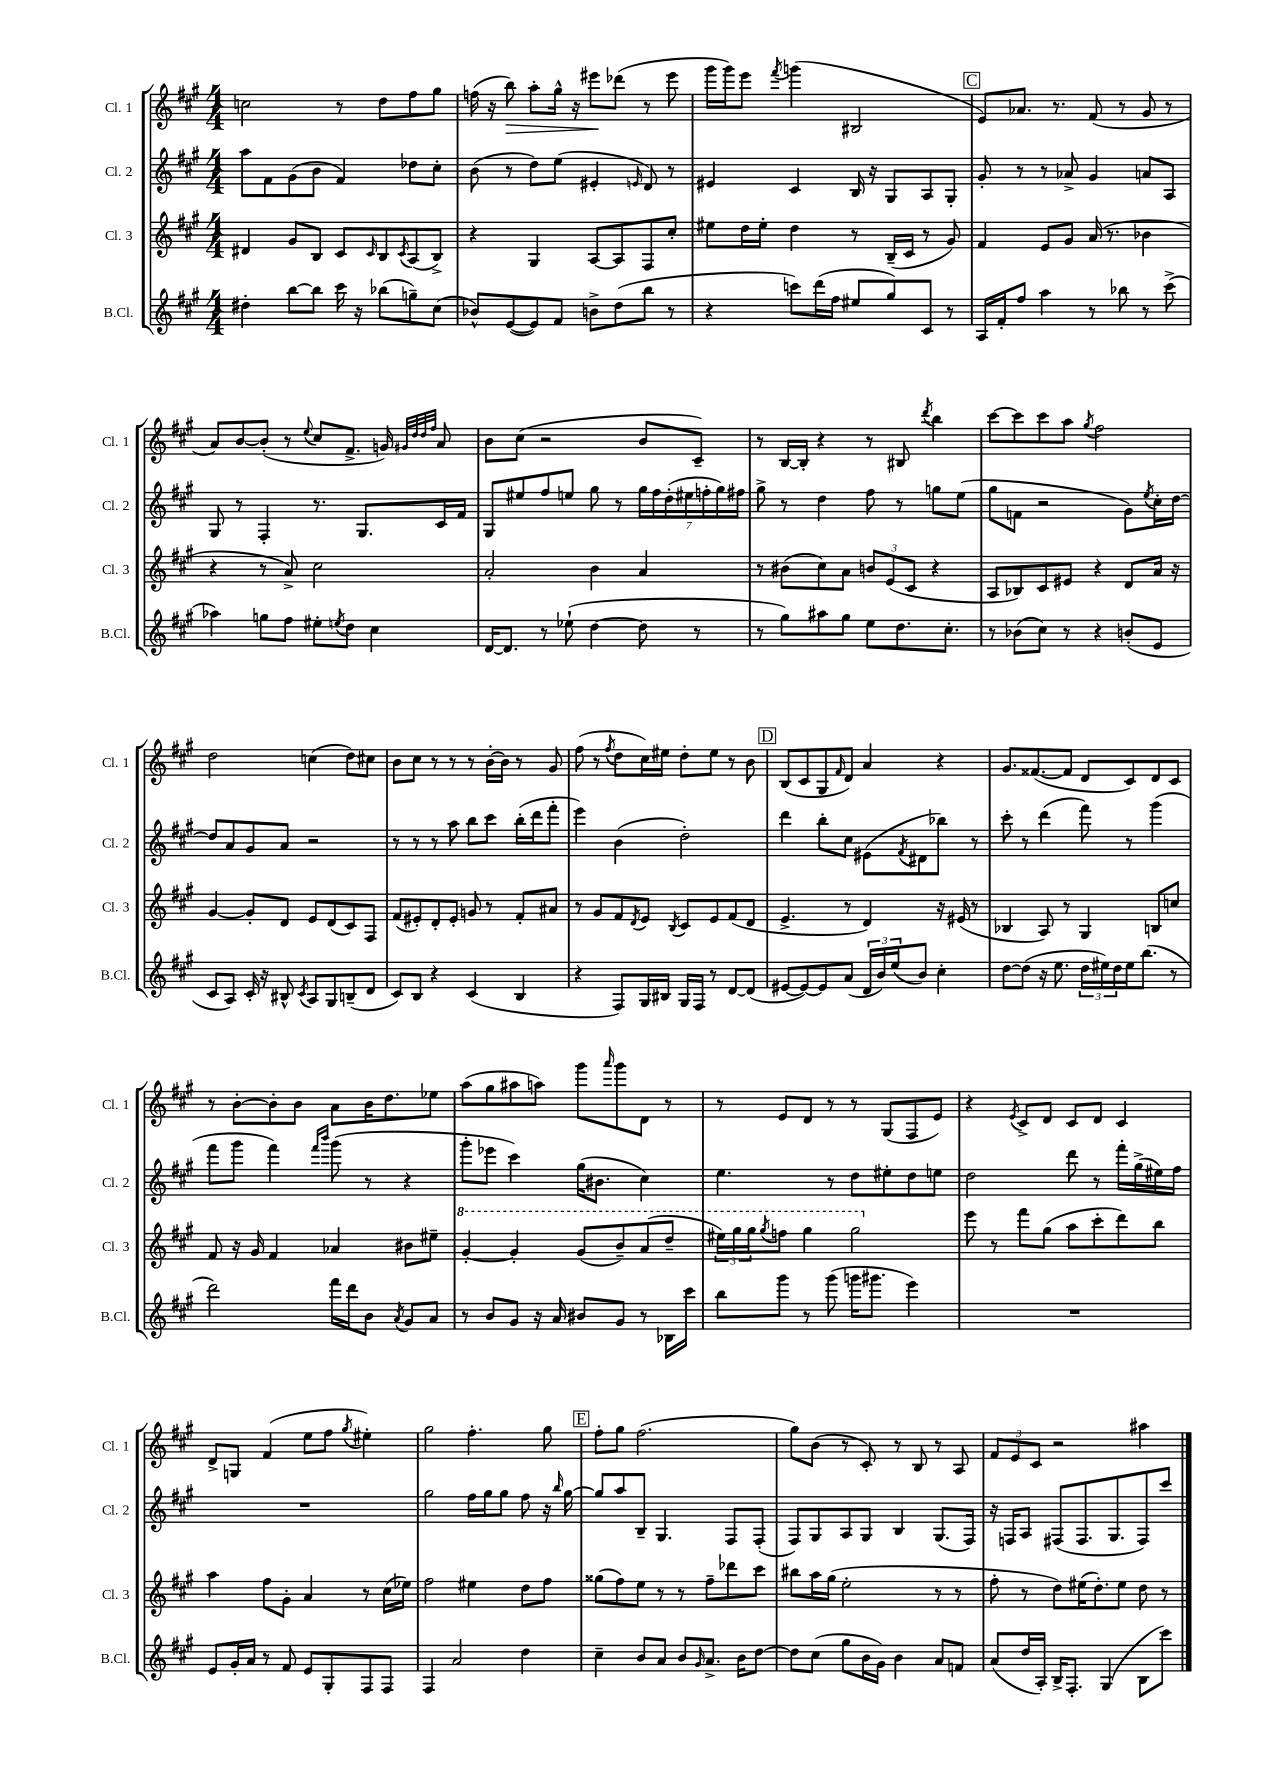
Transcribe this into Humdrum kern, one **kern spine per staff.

**kern	**kern	**kern	**kern	**dynam
*part4	*part3	*part2	*part1	*part1
*staff4	*staff3	*staff2	*staff1	*staff1
*I"B.Cl.	*I"Cl. 3	*I"Cl. 2	*I"Cl. 1	*
*I'B.Cl.	*I'Cl. 3	*I'Cl. 2	*I'Cl. 1	*
*clefG2	*clefG2	*clefG2	*clefG2	*
*k[f#c#g#]	*k[f#c#g#]	*k[f#c#g#]	*k[f#c#g#]	*
*M4/4	*M4/4	*M4/4	*M4/4	*
=32	=32	=32	=32	=32
4dd#X'\	4d#X/	8aa\L	2ccn\	.
.	.	8f#\	.	.
[8bb\L	8g#/L	(8g#\	.	.
8bb\J]	8B/J	8b\J	.	.
16ccc#\	8c#/L	4f#/)	8r	.
16r	.	.	.	.
.	16qqc#/	.	.	.
(8bb-X\L	8B/	.	8dd\L	.
.	8qc#/	.	.	.
8ggn~\)	(8A/	8dd-X\L	8ff#\	.
(8cc#\J	8B^/J)	8cc#'\J	8gg#\J	.
=33	=33	=33	=33	=33
8b-X^^/L)	4r	(8b\	(16ffn\	.
.	.	.	16r	.
!	!	!	!	!LO:HP:b
([8e/	.	8r	8bb\)	>
8e/])	4G#/	8dd\L)	8aa'\L	.
8f#/J	.	(8ee\J	16gg#^^\Jk	.
.	.	.	16r	.
8bn^\L	[8A/L	4e#X'/	8eee#X\L	.
(8dd\	8A/]	.	(8ddd-X\J	]
.	.	16qqen/	.	.
8bb\J	8F#/	8d/)	8r	.
8r	8cc#'/J	8r	8eee#\	.
=34	=34	=34	=34	=34
4r	8ee#X\L	4e#X/	16ggg#\LL	.
.	.	.	16ggg#\J)	.
.	16dd\L	.	8eee\J	.
.	16ee#'\JJ	.	.	.
.	.	.	8qfff#/	.
8cccn\L)	4dd\	4c#/	(4gggn\	.
(16ddd\L	.	.	.	.
16ff#\JJ	.	.	.	.
8ee#X/L	8r	16B/	2B#X/	.
.	.	16r	.	.
8gg#/)	(16B~/LL	8G#/L	.	.
.	16c#/JJ	.	.	.
8c#/J	8r	8A/	.	.
8r	8g#/)	8G#'/J	.	.
!!LO:REH:place=s1:t=C
=35	=35	=35	=35	=35
16A/LL	4f#/	8g#'/	8e/L)	.
16f#'/J	.	.	.	.
8ff#/J	.	8r	8.a-X/J	.
4aa\	8e/L	8r	.	.
.	.	.	8.r	.
.	8g#/J	8a-X^/	.	.
8r	(16a/	4g#/	(8f#/	.
.	8.r	.	.	.
8bb-X\	.	.	8r	.
8r	4b-X\	8an/L	8g#/	.
(8ccc#^\	.	8A/J	8r	.
!!LO:LB:g=z
=36	=36	=36	=36	=36
4aa-X\)	4r	8G#/	8a/L)	.
.	.	8r	[8b/	.
8ggn\L	8r	4F#'/	(8b'/J]	.
8ff#\J	8a^/)	.	8r	.
.	.	.	8qqee/	.
8ee#X'\L	2cc#\	8.r	8cc#/L	.
8qeen/	.	.	.	.
8dd\J	.	.	8.f#^/J	.
.	.	8.G#/L	.	.
4cc#\	.	.	.	.
.	.	.	16gn/)	.
.	.	.	32qqg#X/LLL	.
.	.	.	32qqdd/	.
.	.	.	32qqdd/	.
.	.	.	32qqff#/JJJ	.
.	.	16c#/L	8a/	.
.	.	16f#/JJ	.	.
=37	=37	=37	=37	=37
[16d/KL	2a'/	8G#/L	8b\L	.
8.d/J]	.	.	.	.
.	.	8ee#X/	(8cc#\J	.
8r	.	8ff#/	2r	.
(8ee-X`\	.	8een/J	.	.
[4dd\	4b\	8gg#\	.	.
.	.	8r	.	.
8dd\]	4a/	28gg#\LL	8b/L	.
.	.	28ff#\	.	.
.	.	(28dd'\	.	.
.	.	28ee#X\	.	.
8r	.	.	8c#~/J)	.
.	.	28ffn'\	.	.
.	.	28gg#\)	.	.
.	.	28ff#X\JJ	.	.
=38	=38	=38	=38	=38
8r	8r	8gg#^\	8r	.
8gg#\L)	(8b#X\L	8r	[16B/LL	.
.	.	.	16B'/JJ]	.
8aa#X\	8cc#\)	4dd\	4r	.
8gg#\J	8a\J	.	.	.
8ee\L	12bn/L	8ff#\	8r	.
.	(12e/	.	.	.
8.dd\	.	8r	8B#X/	.
.	12c#/J	.	.	.
.	.	.	8qddd/	.
.	4r	8ggn\L	4bb\	.
8.cc#'\J	.	.	.	.
.	.	(8ee\J	.	.
=39	=39	=39	=39	=39
8r	8A/L	8gg#\L	[8ccc#\L	.
(8b-X\L	8B-X/)	8fn\J	8ccc#\]	.
8cc#\J)	8c#/	2r	8ccc#\	.
8r	8e#X/J	.	8aa\J	.
.	.	.	8qgg#/	.
4r	4r	.	2ff#\	.
(8bn'/L	8d/L	8g#\L)	.	.
.	.	8qee/	.	.
8e/J	16a/Jk	16cc#'\L	.	.
.	16r	[16dd\JJ	.	.
!!LO:LB:g=z
=40	=40	=40	=40	=40
8c#/L	[4g#/	8dd/L]	2dd\	.
8A/J)	.	8a/	.	.
16c#'/	8g#'/L]	8g#/	.	.
16r	.	.	.	.
8B#X^^/	8d/J	8a/J	.	.
8qc#/	.	.	.	.
8A/L	8e/L	2r	(4ccn\	.
8G#/	(8d/	.	.	.
(8Bn~/	8c#/)	.	8dd\L)	.
8d/J	8F#/J	.	8cc#X\J	.
=41	=41	=41	=41	=41
8c#/L)	(8f#/L	8r	8b\L	.
8B/J	8e#X'/)	8r	8cc#\J	.
4r	8d'/	8r	8r	.
.	8e#'/J	8aa\	8r	.
(4c#/	8gn/	8bb\L	8r	.
.	8r	8ccc#\J	[16b'\LL	.
.	.	.	16b\JJ]	.
4B/	8f#'/L	(16bb'\LL	8r	.
.	.	16ddd\J	.	.
.	8a#X/J	8fff#'\J	8g#/	.
=42	=42	=42	=42	=42
4r	8r	4eee\)	(8ff#\	.
.	8g#/L	.	8r	.
.	.	.	8qff#/	.
8F#/L)	8f#/	(4b\	8dd\L	.
.	8qd/	.	.	.
16G#/L	8e/J	.	16cc#\L)	.
16B#X/JJ	.	.	16ee#X\JJ	.
.	8qB/	.	.	.
16G#/LL	8c#/L	2dd'\)	8dd'\L	.
16F#/JJ	.	.	.	.
8r	8e/	.	8ee#\J	.
[8d/L	(8f#/	.	8r	.
(8d/J]	8d/J	.	8b\	.
!!LO:REH:place=s1:t=D
=43	=43	=43	=43	=43
[8e#X/L	4.e^/	4ddd\	(8B/L	.
8e#/_)	.	.	8c#/	.
8e#/]	.	8bb'\L	8G#/	.
.	.	.	16qqf#/	.
(8a/J	8r	8cc#\J	8d/J)	.
24d/LL	4d/)	(8e#X\L	4a/	.
24b/)	.	.	.	.
(24ee/J	.	.	.	.
.	.	8qf#/	.	.
8b/J)	.	8d#X\	.	.
4cc#'\	16r	8bb-X\J)	4r	.
.	(16e#X/	.	.	.
.	8r	8r	.	.
=44	=44	=44	=44	=44
[8dd\L	4B-X/	8ccc#'\	8.g#/L	.
(8dd\J]	.	8r	.	.
.	.	.	([8.f##X/	.
16r	8A/)	(4ddd\	.	.
8.ee\	.	.	.	.
.	8r	.	8f##/J]	.
24dd\LL	4G#/	8fff#\)	8d/L	.
24ee#X\)	.	.	.	.
24dd\	.	.	.	.
16ee#\J	.	8r	8c#/)	.
(8.bb\J	.	.	.	.
.	8Bn/L	(4ggg#\	8d/	.
8r	8ccn/J	.	8c#/J	.
!!LO:LB:g=z
=45	=45	=45	=45	=45
2ddd\)	8f#/	8fff#\L	8r	.
.	16r	8ggg#\J	[8b'\L	.
.	16g#/	.	.	.
.	4f#/	4fff#\)	8b'\]	.
.	.	.	8b\J	.
.	.	16qqfff#/LL	.	.
.	.	16qqbbb/JJ	.	.
16fff#\LL	4a-X/	(8ggg#\	8a\L	.
16ddd\J	.	.	.	.
8b\J	.	8r	16b\K	.
.	.	.	8.dd\	.
8qa/	.	.	.	.
8g#/L	8b#X\L	4r	.	.
8a/J	8ee#X~\J	.	8ee-X\J	.
=46	=46	=46	=46	=46
*	*8va	*	*	*
8r	[4gg#'/	8ggg#'\L	(8aa\L	.
8b/L	.	8eee-X\J	8gg#\	.
8g#/J	4gg#'/]	4ccc#\)	8aa#X\	.
16r	.	.	8aan\J)	.
16a/	.	.	.	.
8b#X/L	(8gg#/L	(16gg#\KL	8ggg#\L	.
.	.	8.b#X\J	.	.
.	.	.	16qqaaa/	.
8g#/J	8bb~/)	.	8ggg#\	.
8r	(8aa/	4cc#\)	8d\J	.
16B-X\LL	8ddd~/J	.	8r	.
16ccc#\JJ	.	.	.	.
=47	=47	=47	=47	=47
8bb\L	24eee#X\LL)	4.ee\	8r	.
.	24ggg#\	.	.	.
.	24ggg#\J	.	.	.
.	8qggg#/	.	.	.
8ggg#\J	8fffn\J	.	8e/L	.
8r	4ggg#\	.	8d/J	.
(8ggg#\	.	8r	8r	.
16gggn\KL	2ggg#\	8dd\L	8r	.
8.ggg#X\J	.	.	.	.
.	.	8ee#X'\	(8G#/L	.
4eee\)	.	8dd\	8F#/	.
.	.	8een\J	8e/J)	.
=48	=48	=48	=48	=48
*	*X8va	*	*	*
1r	8eee\	2dd\	4r	.
.	8r	.	.	.
.	.	.	8qe/	.
.	8fff#\L	.	8c#^/L	.
.	(8gg#\J	.	8d/J	.
.	8aa\L	8ddd\	8c#/L	.
.	8ccc#'\	8r	8d/J	.
.	8ddd\)	16fff#'\LL	4c#/	.
.	.	(16gg#^\	.	.
.	8bb\J	16ee#X\)	.	.
.	.	16ff#\JJ	.	.
!!LO:LB:g=z
=49	=49	=49	=49	=49
8e/L	4aa\	1r	8d^/L	.
16g#'/L	.	.	8Gn/J	.
16a/JJ	.	.	.	.
8r	8ff#\L	.	(4f#/	.
8f#/	8g#'\J	.	.	.
8e/L	4a/	.	8ee\L	.
8G#'/	.	.	8ff#\J	.
.	.	.	8qgg#/	.
8F#/	8r	.	4ee#X'\)	.
8F#/J	(16cc#\LL	.	.	.
.	16ee-X\JJ)	.	.	.
=50	=50	=50	=50	=50
4F#/	2ff#\	2gg#\	2gg#\	.
2a/	.	.	.	.
.	4ee#X\	16ff#\LL	4.ff#'\	.
.	.	16gg#\J	.	.
.	.	8gg#\J	.	.
4dd\	8dd\L	8ff#\	.	.
.	8ff#\J	16r	8gg#\	.
.	.	16qqbb/	.	.
.	.	[16gg#\	.	.
!!LO:REH:place=s1:t=E
=51	=51	=51	=51	=51
4cc#~\	(8gg##X\L	8gg#/L]	8ff#'\L	.
.	8ff#\)	8aa/	8gg#\J	.
8b/L	8ee\J	8B~/J	(2.ff#\	.
8a/J	8r	4.G#/	.	.
8b/L	8r	.	.	.
16qqg#/	.	.	.	.
8.a^/J	8ff#~\L	.	.	.
.	8ddd-X\	8F#/L	.	.
16b\KL	.	.	.	.
[8dd\J	8ccc#\J	(8F#'/J	.	.
=52	=52	=52	=52	=52
8dd\L]	8bb#X\L	8F#/L)	8gg#\L)	.
(8cc#\J	16aa\L	8G#/	(8b\J	.
.	(16gg#\JJ	.	.	.
8gg#\L	2ee'\	8A/	8r	.
16b\L	.	8G#/J	8c#'/)	.
16g#\JJ)	.	.	.	.
4b\	.	4B/	8r	.
.	.	.	8B/	.
8a/L	8r	(8.G#/L	8r	.
8fn/J	8r	.	8A/	.
.	.	16F#/Jk)	.	.
=53	=53	=53	=53	=53
(8a/L	8ff#'\	16r	12f#/L	.
.	.	16Fn/KL	.	.
.	.	.	12e/	.
16dd/L	8r	8A/J	.	.
.	.	.	12c#/J	.
16A'/JJ)	.	.	.	.
16B^/KL	8dd\L)	(8F#X/L	2r	.
8.F#'/J	.	.	.	.
.	(16ee#X\K	8.F#/	.	.
.	8.dd'\)	.	.	.
(4G#/	.	.	.	.
.	.	8.G#/	.	.
.	8ee#\J	.	.	.
8B\L	8dd\	8F#/)	4aa#X\	.
8ccc#\J)	8r	8ccc#/J	.	.
==	==	==	==	==
*-	*-	*-	*-	*-
